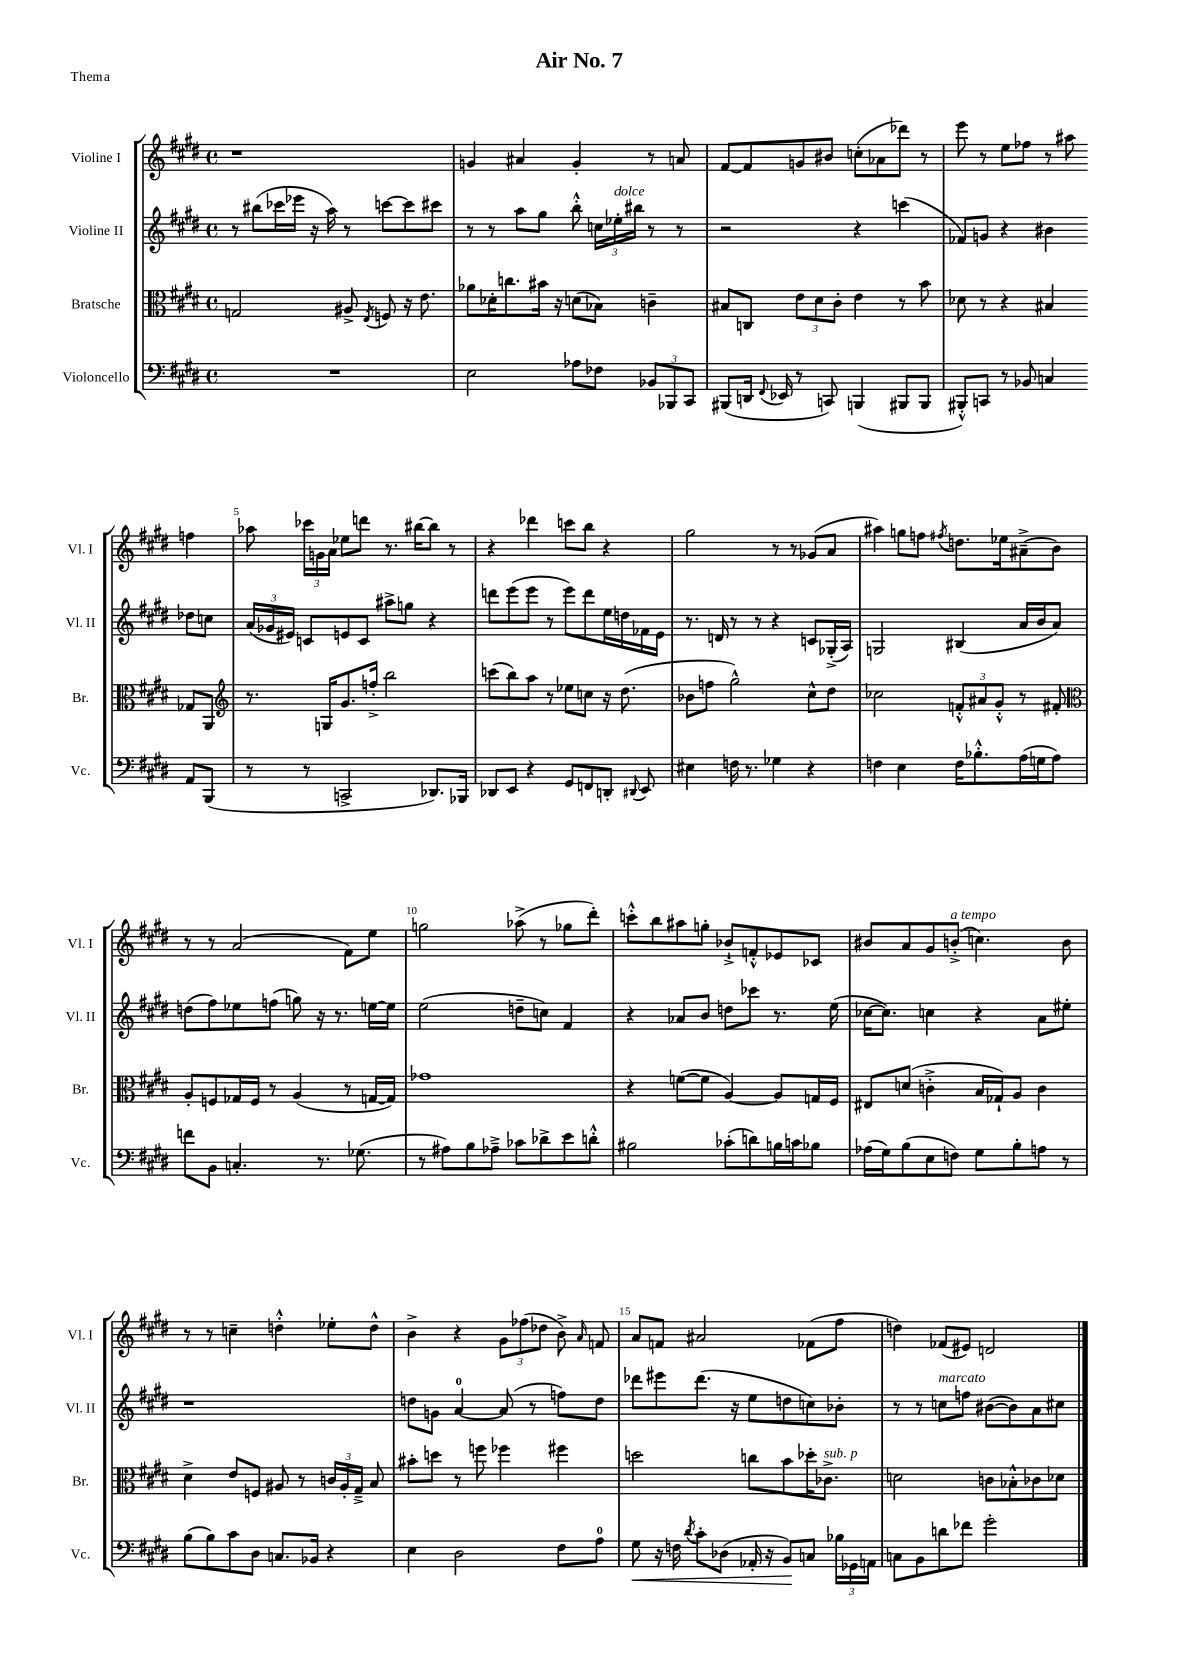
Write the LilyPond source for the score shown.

\header { title = "Air No. 7" piece = "Thema" }
<<
\new StaffGroup <<
\new Staff = "s0" \with { instrumentName = "Violine I" shortInstrumentName = "Vl. I" } {
    \clef treble \key e \major \defaultTimeSignature \time 4/4
    \autoBeamOff r1 |
    g'4 ais'4 g'4-. r8 a'8 |
    fis'8[~ fis'8 g'8 bis'8] c''8[-.( aes'8 des'''8]) r8 |
    e'''8 r8 e''8[ fes''8] r8 ais''8 f''4 |
    aes''8 \tuplet 3/2 { ces'''16[ g'16 a'16] } ees''8[ d'''8] r8. bis''16[~ bis''8] r8 |
    r4 des'''4 c'''8[ b''8] r4 |
    gis''2 r8 r8 ges'8[( a'8] |
    ais''4) g''8[ f''8] \acciaccatura { fis''8 } d''8.[ ees''16 ais'8--->( b'8]) |
    r8 r8 a'2( fis'8[) e''8] |
    g''2 aes''8->( r8 ges''8[ dis'''8]-.) |
    c'''8[-.-^ b''8 ais''8 g''8]-. bes'8[-!-> f'8-.-^ ees'8 ces'8] |
    bis'8[ a'8 gis'8 b'8]-.->^\markup { \italic "a tempo" }( c''4.) b'8 |
    r8 r8 c''4-- d''4-.-^ ees''8[-. d''8]-^ |
    b'4-> r4 \tuplet 3/2 { gis'8[ fes''8( des''8] } b'8->) \grace { a'16 } f'8 |
    a'8[ f'8] ais'2 fes'8[( fis''8] |
    d''4) fes'8[( eis'8]) d'2 \bar "|." |
}
\new Staff = "s1" \with { instrumentName = "Violine II" shortInstrumentName = "Vl. II" } {
    \clef treble \key e \major \defaultTimeSignature \time 4/4
    \autoBeamOff r8 bis''8[( ces'''16 ees'''16] r16 a''16) r8 c'''8[~ c'''8 cis'''8] |
    r8 r8 a''8[ gis''8] b''8-.-^ \tuplet 3/2 { c''16[ ees''16-.^\markup { \italic "dolce" } bis''16] } r8 r8 |
    r2 r4 c'''4( |
    fes'8[) g'8] r4 bis'4 des''8[ c''8] |
    \tuplet 3/2 { a'16[( ges'16 eis'16]) } c'8[ e'8 c'8] ais''8[-> g''8] r4 |
    d'''8[ e'''8( e'''8] r8 e'''8[) d'''8 e''16 d''16 fes'16 e'16] |
    r8. d'16 r8 r8 r4 c'8[ ges16-.->( a16]) |
    g2 bis4( a'16[ b'16 a'8]) |
    d''8[( fis''8) ees''8 f''8]( g''8) r16 r8. e''16[~ e''16] |
    e''2( d''8[-- c''8]) fis'4 |
    r4 aes'8[ b'8] d''8[ ces'''8] r8. e''16( |
    ces''16[~ ces''8.]) c''4 r4 a'8[ eis''8]-. |
    r1 |
    d''8[ g'8] a'4-0~ a'8( r8 f''8[) d''8] |
    des'''8[ eis'''8 des'''8.]( r16 e''8[ d''8 c''8) bes'8]-. |
    r8 r8 c''8[^\markup { \italic "marcato" } f''8] bis'8[~( bis'8) a'8 cis''8] \bar "|." |
}
\new Staff = "s2" \with { instrumentName = "Bratsche" shortInstrumentName = "Br." } {
    \clef alto \key e \major \defaultTimeSignature \time 4/4
    \autoBeamOff g2 ais8-> \acciaccatura { e8 } f8 r16 e'8. |
    aes'8[ des'16-. c''8. bis'16] r16 d'8[( bes8]) c'4-- |
    bis8[ c8] \tuplet 3/2 { e'8[ dis'8 cis'8]-. } e'4 r8 b'8 |
    des'8 r8 r4 bis4 ges8[ a,8] |
    \clef treble r8. g16[ gis'8. f''16]-.-> b''2 |
    c'''8[( b''8) a''8] r8 ees''8[ c''8] r16 dis''8.( |
    bes'8[ f''8] gis''2-^) cis''8[-^ dis''8] |
    ces''2 \tuplet 3/2 { f'8[-.-^ ais'8 gis'8]-.-^ } r8 fis'8-. |
    \clef alto a8[-. f8 ges16 f16] r8 a4( r8 g16[~ g16]) |
    ges'1 |
    r4 f'8[~( f'8] a4~) a8[ g16 fis16] |
    eis8[ d'8]( c'4-.-> b16[ ges16-!) a8] c'4 |
    dis'4-> e'8[ f8] ais8 r8 \tuplet 3/2 { c'16[ ais16-. gis16]---> } b8 |
    bis'8[-. d''8] r8 f''8 fes''4 fis''4 |
    d''2 c''8[ b'8 des''16-. ces'8.]->^\markup { \italic "sub. p" } |
    d'2 c'8[ bes8-.-^ ces'8 des'8] \bar "|." |
}
\new Staff = "s3" \with { instrumentName = "Violoncello" shortInstrumentName = "Vc." } {
    \clef bass \key e \major \defaultTimeSignature \time 4/4
    \autoBeamOff R1 |
    e2 aes8[ fes8] \tuplet 3/2 { bes,8[ bes,,8 cis,8] } |
    bis,,8[( d,16] \appoggiatura { fis,8 } ees,16 r8 c,8) b,,4( bis,,8[ bis,,8] |
    bis,,8[-.-^) c,8] r8 bes,8 c4 a,8[ bis,,8]( |
    r8 r8 c,2-> des,8.[) bes,,16] |
    des,8[ e,8] r4 gis,8[ f,8 d,8]-. \appoggiatura { dis,8 } e,8 |
    eis4 f16 r8. ges4 r4 |
    f4 e4 f16[ bes8.-.-^ a16( g16 a8]) |
    f'8[ b,8] c4.-. r8. ges8.( |
    r8 ais8[) b8 aes8]---> ces'8[ des'8-> e'8 d'8]-.-^ |
    bis2 ces'8[-.( d'8) b16 c'16 bes8] |
    aes16[( gis16) b8( e8 f8]) gis8[ b8-. a8] r8 |
    b8[( b8) cis'8 dis8] c8.[ bes,16] r4 |
    e4 dis2 fis8[ a8]-0 |
    gis8\< r16 f16 \acciaccatura { dis'8 } cis'8[-. des8]( aes,16-. r16 b,8[\!) c8] \tuplet 3/2 { bes16[ ges,16 a,16] } |
    c8[ b,8 d'8 fes'8] gis'2-. \bar "|." |
}
>>
>>
\layout { \context { \Score \override BarNumber.break-visibility = ##(#f #t #t) barNumberVisibility = #(every-nth-bar-number-visible 5) } }
